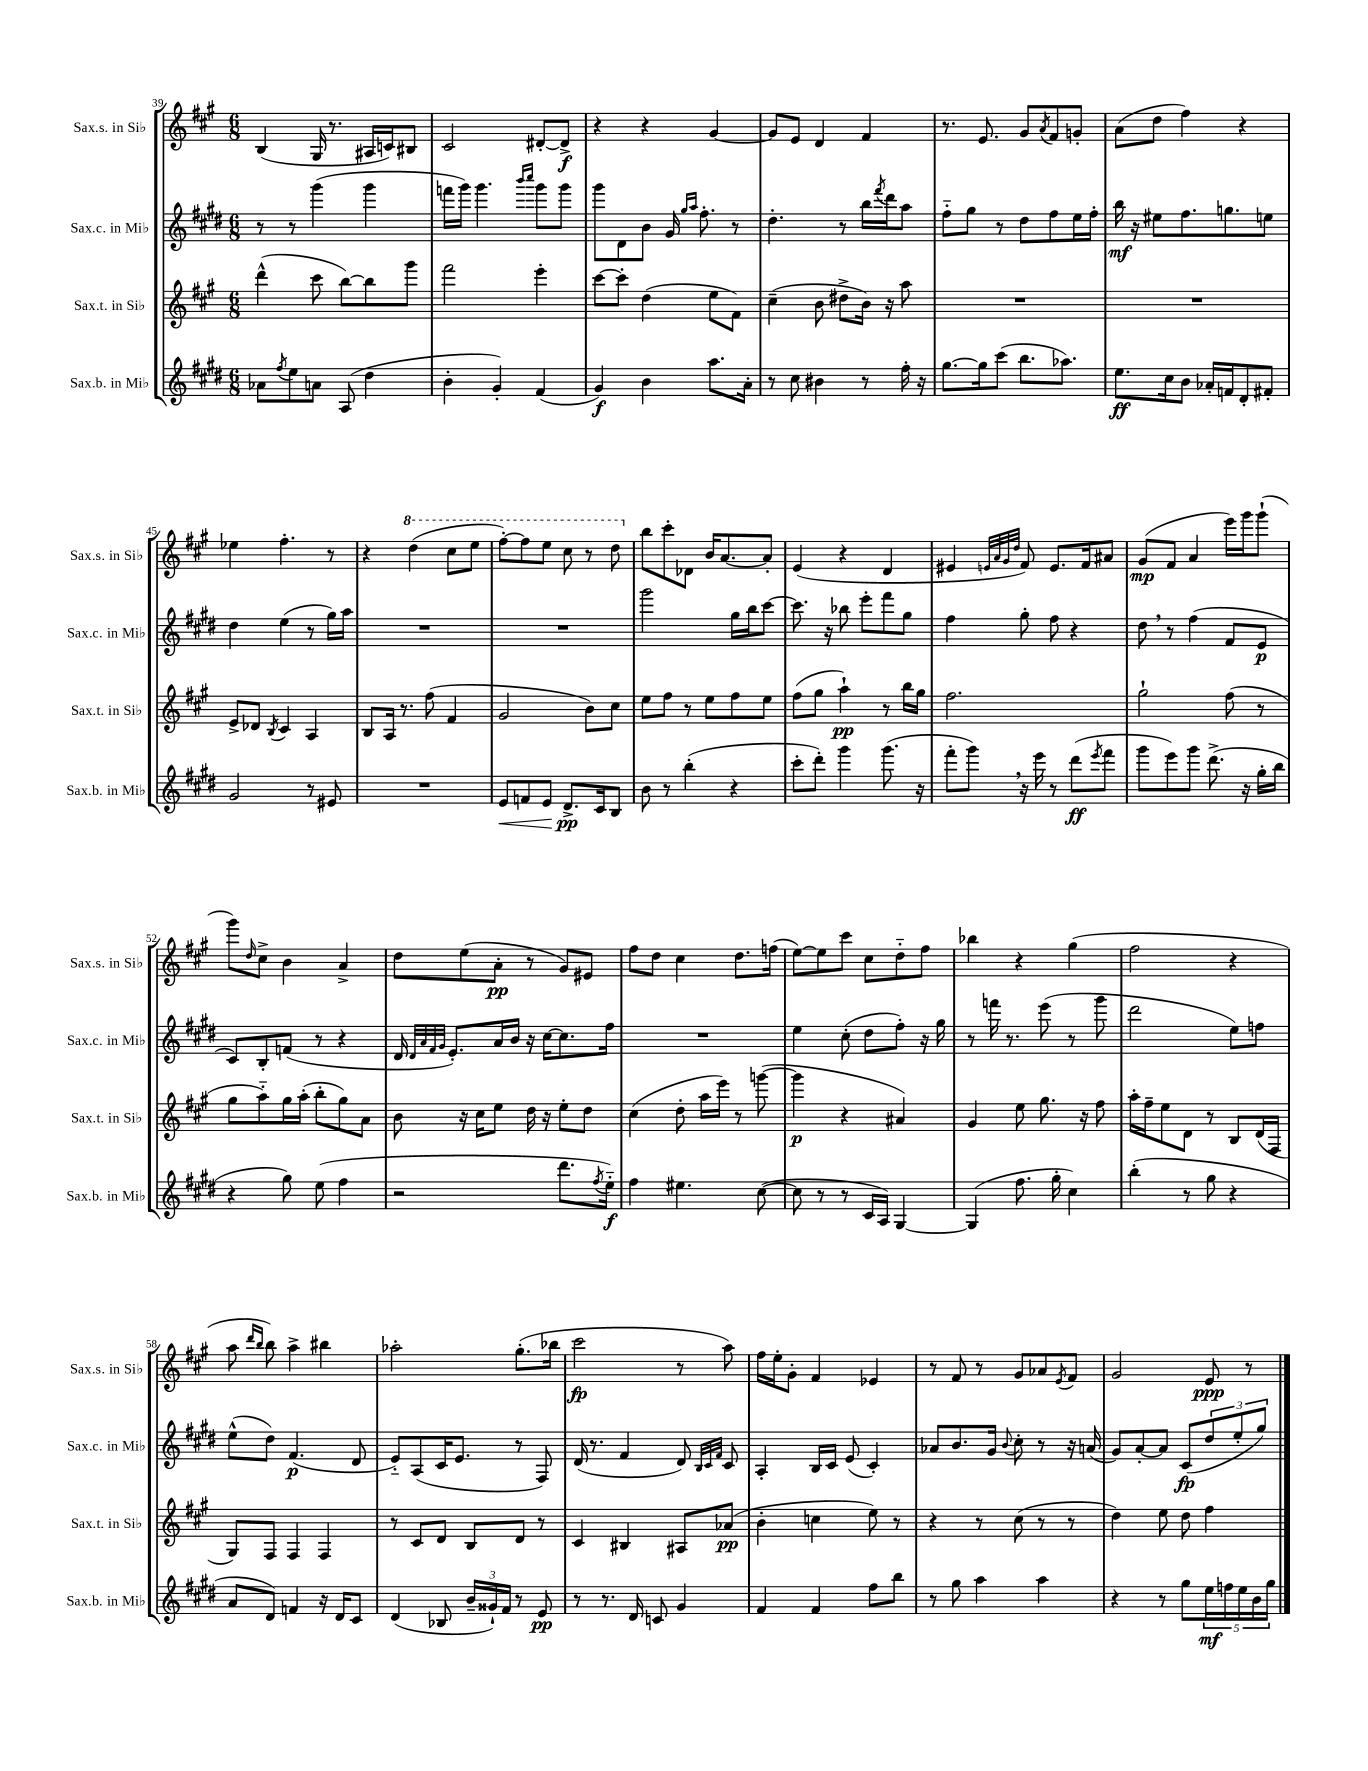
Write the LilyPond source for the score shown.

<<
\new StaffGroup <<
\new Staff = "s0" \with { instrumentName = "Sax.s. in Sib" shortInstrumentName = "Sax.s. in Sib" } {
    \clef treble \key a \major \numericTimeSignature \time 6/8
    b4( gis16 r8. ais16 c'16) bis8 |
    cis'2 dis'8~-. dis'8->\f |
    r4 r4 gis'4~ |
    gis'8 e'8 d'4 fis'4 |
    r8. e'8. gis'8 \acciaccatura { a'8 } fis'8 g'8-. |
    a'8( d''8 fis''4) r4 |
    ees''4 fis''4.-. r8 |
    r4 \ottava #1 d'''4( cis'''8 e'''8 |
    fis'''8~-.) fis'''8 e'''8 cis'''8 r8 d'''8 \ottava #0 |
    b''8 cis'''8-. des'8 b'16 a'8.~ a'8-. |
    e'4( r4 d'4 |
    eis'4 \grace { e'32 a'32 gis'32 d''32 } fis'8) e'8. fis'16 ais'8 |
    gis'8\mp( fis'8 a'4 e'''16) gis'''16 gis'''8-!( |
    gis'''8) \grace { d''16 } cis''8-> b'4 a'4-> |
    d''8 e''8( a'8-.\pp r8 gis'8) eis'8 |
    fis''8 d''8 cis''4 d''8. f''16( |
    e''8~) e''8 cis'''8 cis''8 d''8-_ fis''8 |
    bes''4 r4 gis''4( |
    fis''2 r4 |
    a''8 \grace { d'''16 b''16 } b''8) a''4-> bis''4 |
    aes''2-. gis''8.-.( bes''16 |
    cis'''2\fp r8 a''8) |
    fis''16 e''16-. gis'8-. fis'4 ees'4 |
    r8 fis'8 r8 gis'8 aes'8 \acciaccatura { e'8 } fis'8 |
    gis'2 e'8\ppp r8 \bar "|." |
}
\new Staff = "s1" \with { instrumentName = "Sax.c. in Mib" shortInstrumentName = "Sax.c. in Mib" } {
    \clef treble \key e \major \numericTimeSignature \time 6/8
    r8 r8 gis'''4( gis'''4 |
    f'''16 gis'''16) gis'''4. \grace { b'''16 cis''''16 } gis'''8 gis'''8 |
    gis'''8 dis'8 b'8 gis'16 \grace { gis''16 a''16 } fis''8.-. r8 |
    dis''4.-. r8 b''16 \acciaccatura { fis'''8 } dis'''16 a''8 |
    fis''8-_ gis''8 r8 dis''8 fis''8 e''16 fis''16-. |
    b''16\mf r16 eis''8 fis''8. g''8. e''8 |
    dis''4 e''4( r8 gis''16) a''16 |
    R2. |
    R2. |
    gis'''2 gis''16 b''16 cis'''8~ |
    cis'''8. r16 bes''8 e'''8-. fis'''8 gis''8 |
    fis''4 gis''8-. fis''8 r4 |
    dis''8 \breathe r8 fis''4( fis'8 e'8\p |
    cis'8) b8-. f'8( r8 r4 |
    dis'16 \grace { dis'32 a'32 fis'32 gis'32 } e'8.-.) a'16 b'16 r16 cis''16~ cis''8. fis''16 |
    R2. |
    e''4 cis''8-.( dis''8 fis''8-.) r16 gis''16 |
    r8 f'''16 r8. e'''8( r8 gis'''8 |
    dis'''2 e''8) f''8 |
    e''8-^( dis''8) fis'4.\p( dis'8 |
    e'8-_) a8( cis'16 e'8. r8 fis8) |
    dis'16( r8. fis'4 dis'8) \grace { b32 cis'32 fis'32 } cis'8 |
    a4-. b16 cis'16 e'8( cis'4-.) |
    aes'8 b'8. gis'16 \appoggiatura { b'8 } cis''8-. r8 r16 a'16( |
    gis'8) a'8~-. a'8 cis'8\fp( \tuplet 3/2 { dis''8 e''8-. gis''8) } \bar "|." |
}
\new Staff = "s2" \with { instrumentName = "Sax.t. in Sib" shortInstrumentName = "Sax.t. in Sib" } {
    \clef treble \key a \major \numericTimeSignature \time 6/8
    d'''4-^( cis'''8 b''8~) b''8 gis'''8 |
    fis'''2 e'''4-. |
    cis'''8~ cis'''8-. d''4( e''8 fis'8) |
    cis''4--( b'8 dis''8-> b'16) r16 a''8 |
    R2. |
    R2. |
    e'8-> des'8 \acciaccatura { b8 } cis'4 a4 |
    b8 a16 r8. fis''8( fis'4 |
    gis'2 b'8) cis''8 |
    e''8 fis''8 r8 e''8 fis''8 e''8 |
    fis''8( gis''8 a''4-!\pp) r8 b''16 gis''16 |
    fis''2. |
    gis''2-! fis''8( r8 |
    gis''8 a''8-_) gis''16 a''16-.( b''8-. gis''8) a'8 |
    b'8 r16 cis''16 e''8 d''16 r16 e''8-. d''8 |
    cis''4( d''8-. a''16 e'''16) r8 g'''8~( |
    g'''4\p r4 ais'4) |
    gis'4 e''8 gis''8. r16 fis''8 |
    a''16-. fis''16-- e''8 d'8 r8 b8 d'16( fis16 |
    gis8) fis8 fis4 fis4 |
    r8 cis'8 d'8 b8 d'8 r8 |
    cis'4 bis4 ais8 aes'8\pp( |
    b'4-. c''4 e''8) r8 |
    r4 r8 cis''8( r8 r8 |
    d''4) e''8 d''8 fis''4 \bar "|." |
}
\new Staff = "s3" \with { instrumentName = "Sax.b. in Mib" shortInstrumentName = "Sax.b. in Mib" } {
    \clef treble \key e \major \numericTimeSignature \time 6/8
    aes'8 \acciaccatura { fis''8 } e''8 a'8 a8( dis''4 |
    b'4-. gis'4-.) fis'4( |
    gis'4\f) b'4 a''8. a'16-. |
    r8 cis''8 bis'4 r8 fis''16-. r16 |
    gis''8.~ gis''16 cis'''8( b''8. aes''8.) |
    e''8.\ff cis''16 b'8 aes'16-. f'16 dis'8-. fis'8-. |
    gis'2 r8 eis'8 |
    R2. |
    e'8\< f'8 e'8 dis'8.->\pp\! cis'16 b8 |
    b'8 r8 b''4-.( r4 |
    cis'''8-. dis'''8-.) gis'''4 gis'''8.( r16 |
    fis'''8-. gis'''8) \breathe r16 e'''16 r8 dis'''8\ff( \acciaccatura { e'''8 } fis'''8 |
    gis'''8 e'''8) gis'''8 dis'''8.->( r16 gis''16-. b''16 |
    r4 gis''8) e''8( fis''4 |
    r2 dis'''8. \acciaccatura { fis''8 } e''16-_\f) |
    fis''4 eis''4. cis''8~( |
    cis''8 r8 r8 cis'16 a16) gis4~ |
    gis4( fis''8. gis''16-. cis''4) |
    b''4-.( r8 gis''8 r4 |
    a'8 dis'8) f'4 r16 dis'16 cis'8 |
    dis'4( bes8 \tuplet 3/2 { b'16-- gisis'16-!) fis'16 } r8 e'8\pp |
    r8 r8. dis'16 c'8 gis'4 |
    fis'4 fis'4 fis''8 b''8 |
    r8 gis''8 a''4 a''4 |
    r4 r8 gis''8 \tuplet 5/4 { e''16\mf f''16 e''16 b'16 gis''16 } \bar "|." |
}
>>
>>
\layout { \context { \Score currentBarNumber = #39 } }
